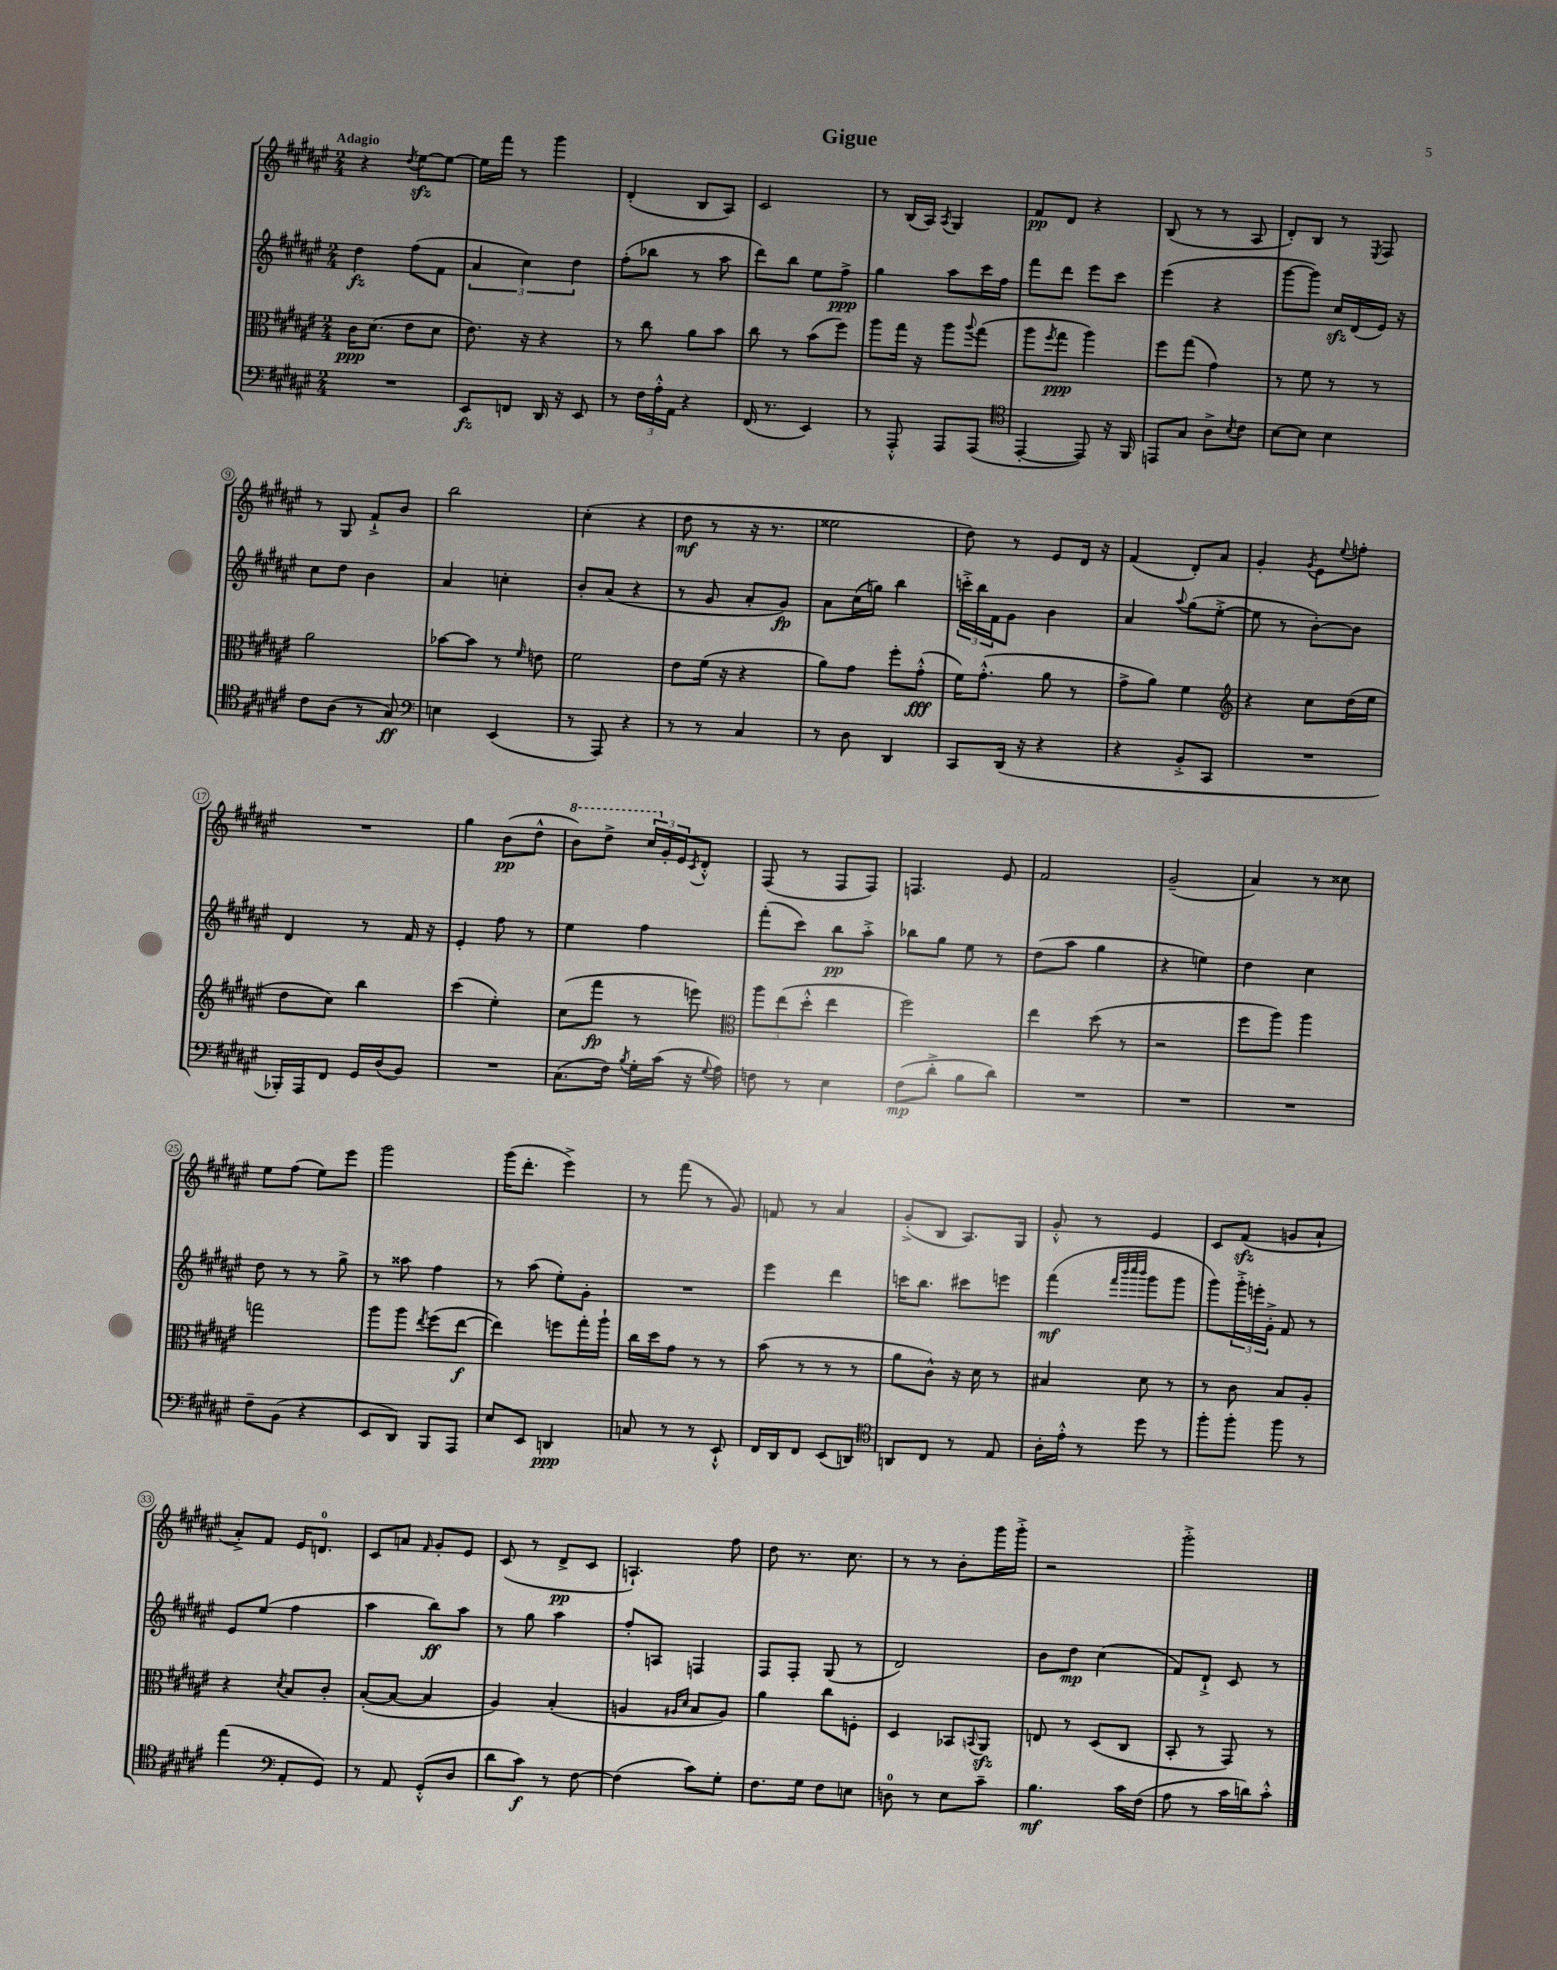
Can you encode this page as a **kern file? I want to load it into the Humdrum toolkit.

**kern	**kern	**kern	**kern
*staff4	*staff3	*staff2	*staff1
*clefF4	*clefC3	*clefG2	*clefG2
*k[f#c#g#d#a#e#]	*k[f#c#g#d#a#e#]	*k[f#c#g#d#a#e#]	*k[f#c#g#d#a#e#]
*M2/4	*M2/4	*M2/4	*M2/4
2r	16c#\LK	4dd#\	4r
.	(8.d#\J	.	.
.	.	.	8qdd#/
.	8e#\L	(8ff#\L	[8ee#\L
.	8d#\J	8f#\J	8ee#\_J
=	=	=	=
8EE#/L	8.e#\)	6a#/	16ee#\]LL
.	.	.	16fff#\JJ
8FF/J	.	.	8r
.	.	6cc#\)	.
.	16r	.	.
16DD#/	4r	.	4ggg#\
16r	.	.	.
.	.	6dd#\	.
8EE#/	.	.	.
=	=	=	=
8r	8r	(8ff#'\L	(4d#'/
24F#\LL	8cc#\	8bb-\J	.
24A#'^^\	.	.	.
24AA#\JJ	.	.	.
4r	8a#\L	8r	8B/L
.	8b\J	8aa#\	8A#/J)
=	=	=	=
(16FF#/	8cc#\	8ddd#\L)	2c#/
8.r	.	.	.
.	8r	8bb\J	.
4EE#/)	(8b\L	8ee#\L	.
.	8ff#\J)	8ff#^\J	.
=	=	=	=
8r	8aa#\L	4gg#\	8r
8AAA#'^^/	16gg#\Jk	.	(16B/LL
.	16r	.	16A#/JJ)
.	.	.	8qA#/
8AAA#/L	8aa#\L	8aa#\L	4G#/
.	8qqaa#/	.	.
(8AAA#/J	(8gg#\J	16ccc#\L	.
.	.	16ff#\JJ	.
=	=	=	=
*clefC4	*	*	*
[4EE#'/	8aa#\L	8fff#\L	8f#/L
.	8qff#/	.	.
.	8gg#\J	8ddd#\J	8d#/J
8EE#/])	4aa#\)	8eee#\L	4r
16r	.	8ccc#\J	.
16FF#/	.	.	.
=	=	=	=
8EE/L	8ff#\L	(4eee#\	(8B/
8G#/J	(8gg#\J	.	8r
8A#^\L	4g#\)	4r	8r
8qB/	.	.	.
8c#\J	.	.	8A#/
=	=	=	=
[8B\L	8r	[8ggg#\L	8d#'/L)
8B\]J	8f#\	8ggg#\]J)	8B/J
4B\	8r	16cc#/LL	8r
.	.	(16d#/	.
.	.	.	8qE#/
.	8r	16e#/JJ)	8F#/
.	.	16r	.
=	=	=	=
8c#\L	2a#\	8cc#\L	8r
(8A#\J	.	8dd#\J	8G#/
8r	.	4b\	8f#`^/L
8G#/)	.	.	8b/J
=	=	=	=
*clefF4	*	*	*
4E\	[8b-\L	4a#/	2bb\
.	8b-\]J	.	.
(4EE#/	8r	4cc'\	.
.	16qqf#/	.	.
.	8e\	.	.
=	=	=	=
8r	2f#\	8b'/L	(4cc#'\
8AAA#/)	.	(8a#/J	.
4r	.	4r	4r
=	=	=	=
8r	8e#\L	8r	8dd#\
8r	(16f#\Jk	8g#/	8r
.	16r	.	.
4C#/	4r	8a#'/L	16r
.	.	.	8.r
.	.	8g#/J)	.
=	=	=	=
8r	8a#\L)	8a#\L	2ee##\
8D#\	8g#\J	(16cc#\L	.
.	.	16gg\JJ)	.
4DD#/	8ff#'\L	4bb\	.
.	(8g#'^^\J	.	.
=	=	=	=
8CC#/L	16f#\LK)	24ccc'^\LL	8dd#\)
.	.	24bb\	.
.	(8.g#'^^\J	.	.
.	.	24f#\J	.
(16DD#/Jk	.	8g#\J	8r
16r	.	.	.
4r	8a#\	4b\	8e#/L
.	8r	.	16d#/Jk
.	.	.	16r
=	=	=	=
4r	8g#^\L	4a#/	(4f#/
.	8a#\J)	.	.
.	.	8qqaa#/	.
8BB'^/L	4f#\	(8gg#\L	8d#'/L)
8CC#/J	.	[8ee#'^\J	8a#/J
=	=	=	=
*	*clefG2	*	*
2r	4r	8ee#\]	4g#'/
.	.	8r	.
.	.	.	8qg#/
.	8cc#\L	[8b'\L)	8e#\L
.	.	.	8qqee#/
.	(16dd#\L	8b\]J	8ff'\J
.	16ee#\JJ	.	.
=	=	=	=
16BBB-'/LL)	8dd#\L	4d#/	2r
16AAA#/J	.	.	.
8FF#/J	8cc#\J)	.	.
16GG#/LL	4bb\	8r	.
(16D#/J	.	.	.
8BB/J)	.	16f#/	.
.	.	16r	.
=	=	=	=
2r	(4ccc#\	4e#'/	4gg#\
.	4ee#'\)	8ff#\	(8b\L
.	.	8r	8dd#^^\J
=	=	=	=
(8.C#\L	(8cc#\L	4ee#\	8bb\L)
.	8fff#\J	.	8ddd#^\J
16F#\Jk)	.	.	.
8qB/	.	.	.
16G#'\LL	8r	4ff#\	24ccc#/LL
.	.	.	24g#'/
(16c#\JJ	.	.	.
.	.	.	24e#/J
.	.	.	8qc#/
16r	8eee\)	.	8d#'^^/J
8qqG#/	.	.	.
16A#\)	.	.	.
=	=	=	=
*	*clefC3	*	*
8F\	12aa#\L	(8fff#'\L	(8F#/
.	(12ee#\	.	.
8r	.	8ccc#\J)	8r
.	12dd#'^^\J	.	.
4E#\	4ee#\	8bb\L	8F#/L
.	.	8aa#'^\J	8F#/J)
=	=	=	=
(8F#\L	2ff#\)	8bb-\L	4.F/
8d#'^\J	.	8gg#\J	.
8B\L	.	8ee#\	.
8d#\J)	.	8r	8e#/
=	=	=	=
2r	4ee#\	(8dd#\L	2f#/
.	.	8aa#\J	.
.	(8dd#\	4gg#\	.
.	8r	.	.
=	=	=	=
2r	2r	4r	(2g#~/
.	.	4ee\)	.
=	=	=	=
2r	8ff#\L	4dd#\	4a#/)
.	8aa#\J)	.	.
.	4aa#\	4cc#\	8r
.	.	.	8cc##\
=	=	=	=
8F#~\L	2gg\	8dd#\	8ee#\L
(8BB\J	.	8r	(8ff#\J
4r	.	8r	8ee#\L)
.	.	8gg#^\	8eee#\J
=	=	=	=
8EE#/L	8aa#\L	8r	2ggg#\
8DD#/J)	8aa#\J	8aa##\	.
.	8qee#/	.	.
8BBB/L	(8ff#\L	4ff#\	.
8AAA#/J	[8ee#\J	.	.
=	=	=	=
8E#/L	4ee#\])	8r	(16ggg#\LK
.	.	.	8.ddd#'\J
8EE#/J	.	(8aa#\	.
4DD/	8ff\L	8ee#'\L)	4eee#^\)
.	16gg#'\L	8g#'\J	.
.	16aa#`\JJ	.	.
=	=	=	=
8C/	16cc#\LL	2r	8r
.	16dd#\J	.	.
8r	8g#\J	.	(8fff#\
8r	8r	.	8r
8EE#`^^/	8r	.	8g#/)
=	=	=	=
16FF#/LL	(8b\	4eee#\	8f/
16DD#/J	.	.	.
8FF#/J	8r	.	8r
(8EE#/L	8r	4ddd#\	4a#/
8DD/J)	8r	.	.
=	=	=	=
*clefC4	*	*	*
8AA/L	8a#\L	16ccc\LK	(8g#'^/L
.	.	8.bb\J	.
8C#/J	8c#^^\J)	.	8B/J
8r	16r	8ccc#\L	8.A#/L)
.	16d#\	.	.
8E#/	8r	8eee\J	.
.	.	.	16G#/Jk
=	=	=	=
16A#'\LL	4B#/	(4fff#\	8g#'^^/
16e#'^^\JJ	.	.	.
8r	.	.	8r
.	.	32qqfff#/LLL	.
.	.	32qqbbb/	.
.	.	32qqcccc#/	.
.	.	32qqbbb/JJJ	.
8dd#\	8d#\	8ggg#\L	4e#/
8r	8r	8ggg#\J	.
=	=	=	=
8ff#'\L	8r	8ggg#\L)	8c#/L
8ff#'\J	8c#\	24ggg#'^\L	(8f#/J
.	.	24eee'\	.
.	.	24g#'^\JJ	.
8ff#\	8B/L	8f#/	8g/L
8r	8A#'/J	8r	8a#`/J
=	=	=	=
(4ee#\	4r	8e#/L	8a#'^/L)
.	.	(8ee#/J	8f#/J
*clefF4	*	*	*
.	8qd#/	.	.
8AA#'/L	8B/L	4ff#\	16e#/LK
.	.	.	8.d/J
8GG#/J)	8c#'/J	.	.
=	=	=	=
8r	([8B'/L	4aa#\	8c#/L
8AA#/	8B/_J	.	8a/J
.	.	.	16qqf#/
(8GG#'^^/L	4B/]	8bb\L)	8g#'/L
8D#/J	.	8aa#\J	8e#/J
=	=	=	=
8d#\L	4A#/)	8r	(8c#/
8c#\J)	.	8gg#\	8r
8r	(4B'/	4aa#\	8d#^/L
[8F#\	.	.	8c#/J
=	=	=	=
(4F#\]	4A/	8ff#'/L	4.A`/)
.	.	8A/J	.
.	16qqA#/LL	.	.
.	16qqd#/JJ	.	.
8c#\L)	8B/L	4F/	.
8G#'\J	8A#/J)	.	8ff#\
=	=	=	=
8.F#\L	4a#\	8F#/L	8dd#\
.	.	8F#'/J	8.r
16G#\Jk	.	.	.
8F#\L	8cc#\L	(8G#/	.
.	.	.	8.cc#\
8E\J	8F'\J	8r	.
=	=	=	=
8D\	4D#/	2d#/)	8r
8r	.	.	8r
8E#\L	8BB-/L	.	8b'\L
.	8qqBB/	.	.
8c#~\J	8AA#/J	.	16ggg#\L
.	.	.	16ggg#'^\JJ
=	=	=	=
4.B\	8E/	8b\L	2r
.	8r	8dd#\J	.
.	(8D#/L	(4cc#\	.
16c#\LL	8C#/J	.	.
(16F#\JJ	.	.	.
=	=	=	=
8A#\	8BB'/	8f#/L)	2ggg#'^\
8r	8r	8d#`^/J	.
16c#\LL	8GG#/)	8c#/	.
16d\J)	.	.	.
8c#'^^\J	8r	8r	.
==	==	==	==
*-	*-	*-	*-
